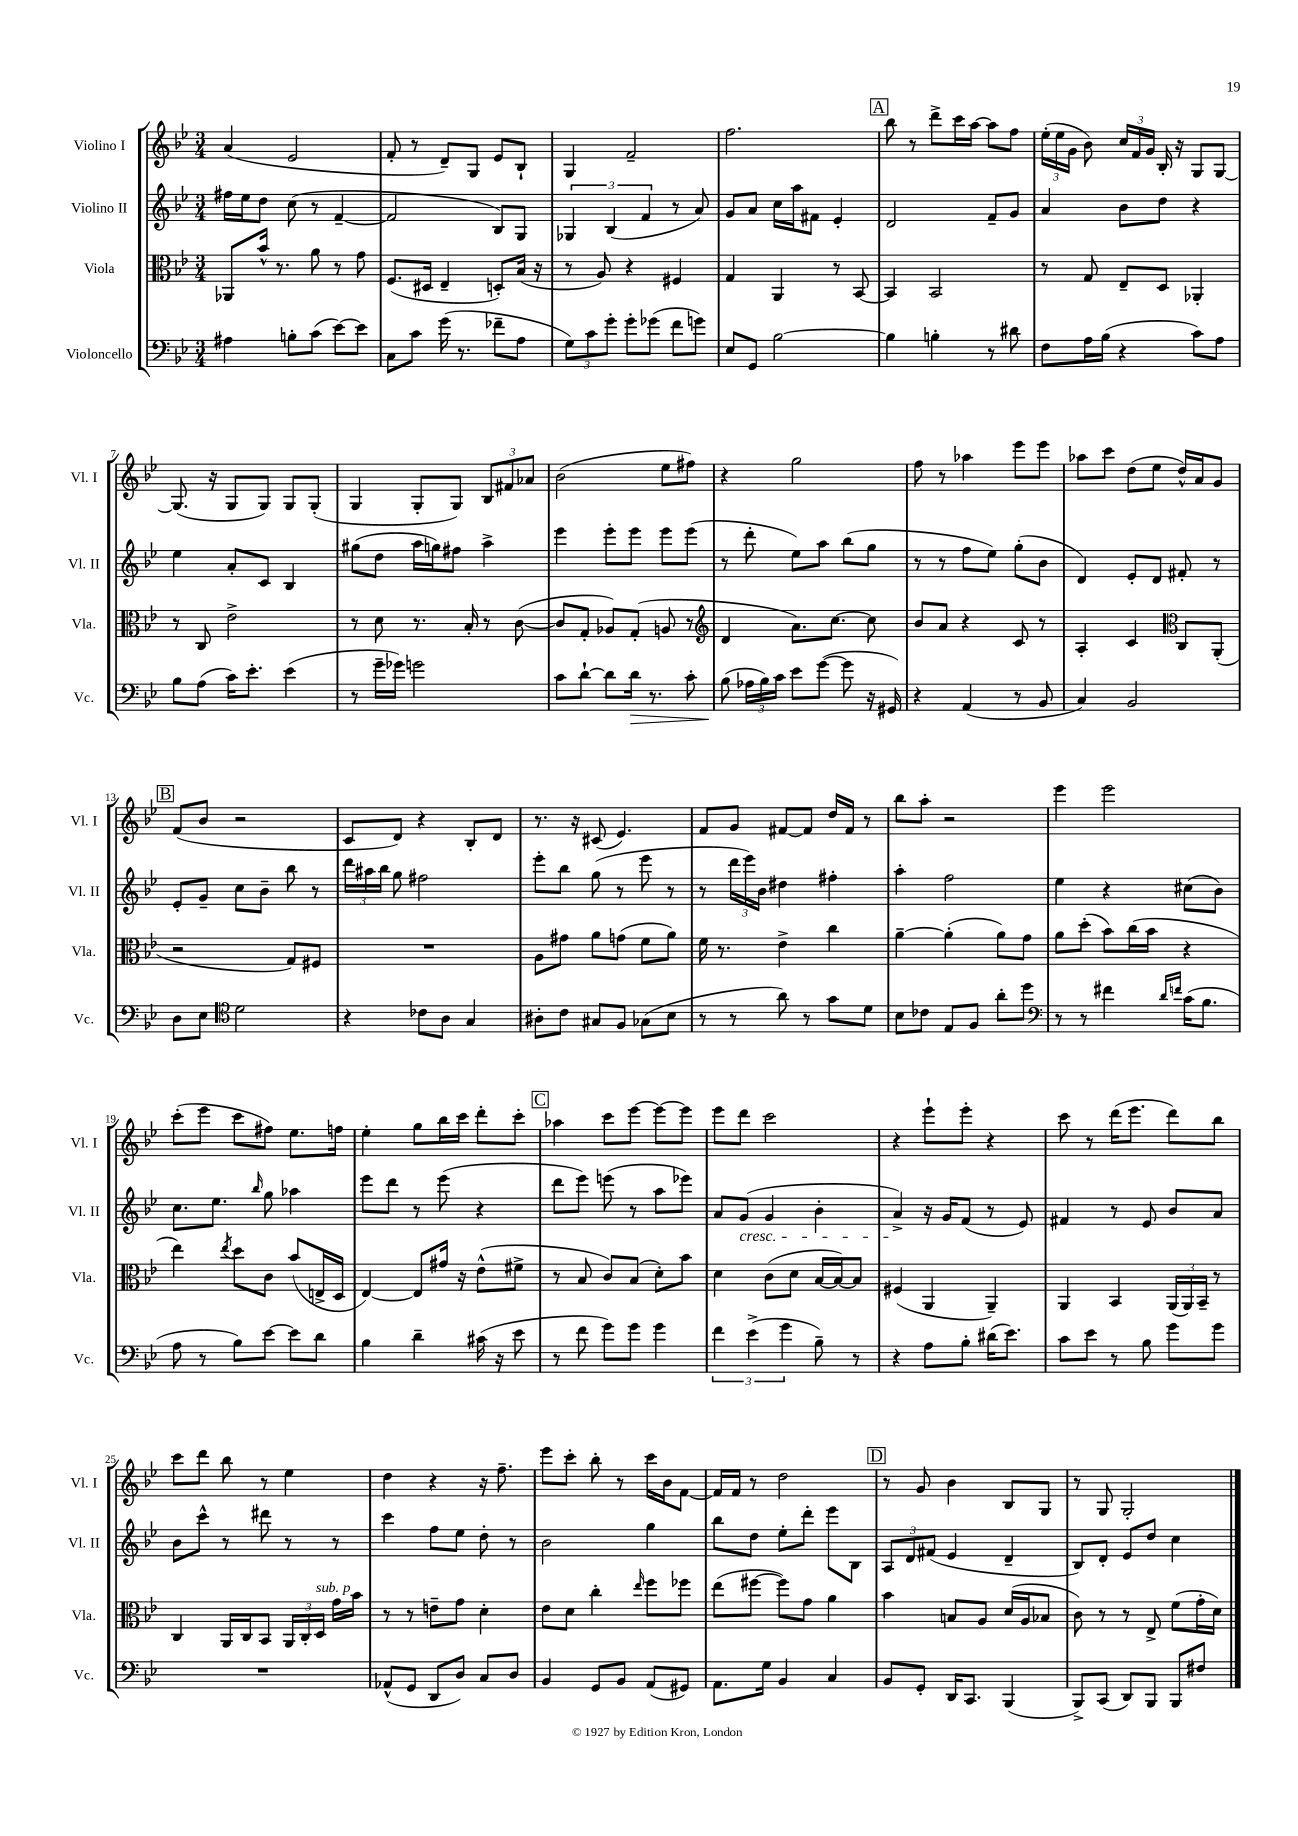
<<
\new StaffGroup <<
\new Staff = "s0" \with { instrumentName = "Violino I" shortInstrumentName = "Vl. I" } {
    \clef treble \key bes \major \numericTimeSignature \time 3/4
    \autoBeamOff a'4( ees'2 |
    f'8-. r8 d'8[--) g8] ees'8[ bes8]-! |
    g4 f'2-- |
    f''2. |
    \mark \markup { \box "A" } bes''8 r8 d'''8[-> c'''16 a''16]~ a''8[ f''8] |
    \tuplet 3/2 { ees''16[-.( ees''16 g'16] } bes'8) \tuplet 3/2 { c''16[ f'16 g'16] } bes16-. r16 g8[ g8]~ |
    g8.( r16 g8[ g8]) g8[ g8]-.( |
    g4 g8[-. g8]) \tuplet 3/2 { bes8[ fis'8 aes'8] } |
    bes'2( ees''8[ fis''8]) |
    r4 g''2 |
    f''8 r8 aes''4 ees'''8[ ees'''8] |
    aes''8[ c'''8] d''8[( ees''8] d''16[-^) a'16 g'8] |
    \mark \markup { \box "B" } f'8[( bes'8] r2 |
    c'8[ d'8]) r4 bes8[-. d'8] |
    r8. r16 cis'8( ees'4.) |
    f'8[ g'8] fis'8[~ fis'8] d''16[ fis'16] r8 |
    bes''8[ a''8]-. r2 |
    ees'''4 ees'''2 |
    c'''8[-.( ees'''8] c'''8[ fis''8]) ees''8.[ f''16] |
    ees''4-. g''8[ bes''16 c'''16] d'''8[-. c'''8]-. |
    \mark \markup { \box "C" } aes''4 c'''8[ ees'''8]~ ees'''8[~ ees'''8] |
    ees'''8[ d'''8] c'''2 |
    r4 ees'''8[-! ees'''8]-. r4 |
    c'''8 r8 d'''16[( ees'''8.] d'''8[) bes''8] |
    c'''8[ d'''8] bes''8 r8 ees''4 |
    d''4 r4 r16 f''8.-- |
    ees'''8[ c'''8]-. bes''8-. r8 c'''16[ bes'16 f'8]~ |
    f'16[ f'16] r8 d''2 |
    \mark \markup { \box "D" } r8 g'8 bes'4 bes8[ g8] |
    r8 g8 g2-. \bar "|." |
}
\new Staff = "s1" \with { instrumentName = "Violino II" shortInstrumentName = "Vl. II" } {
    \clef treble \key bes \major \numericTimeSignature \time 3/4
    \autoBeamOff fis''16[ ees''16 d''8] c''8( r8 f'4~-- |
    f'2 bes8[) g8] |
    \tuplet 3/2 { ges4 bes4( f'4 } r8 a'8) |
    g'8[ a'8] c''16[ a''16 fis'8] ees'4-. |
    \mark \markup { \box "A" } d'2 f'8[-- g'8] |
    a'4 bes'8[ d''8] r4 |
    ees''4 a'8[-. c'8] bes4 |
    gis''8[( d''8] a''16[ g''16) fis''8] a''4-> |
    ees'''4 ees'''8[-. ees'''8] ees'''8[ ees'''8]( |
    r8 d'''8-. ees''8[) a''8] bes''8[( g''8] |
    r8 r8 f''8[ ees''8]) g''8[-.( bes'8] |
    d'4) ees'8[-. d'8] fis'8-. r8 |
    \mark \markup { \box "B" } ees'8[-. g'8]-- c''8[ bes'8]-- bes''8 r8 |
    \tuplet 3/2 { d'''16[ ais''16 bes''16] } g''8 fis''2 |
    ees'''8[-. bes''8] g''8( r8 ees'''8 r8 |
    r8 \tuplet 3/2 { d'''16[ ees'''16) bes'16] } dis''4 fis''4-. |
    a''4-. f''2 |
    ees''4 r4 cis''8[( bes'8]) |
    c''8.[ ees''8.] \grace { bes''16 } g''8 aes''4 |
    ees'''8[ d'''8] r8 ees'''8( r4 |
    \mark \markup { \box "C" } d'''8[ ees'''8]) e'''8( r8 a''8[ ees'''8]) |
    a'8[ g'8]\cresc( g'4 bes'4-. |
    a'4->\!) r16 g'16[ f'8]( r8 ees'8) |
    fis'4 r8 ees'8 bes'8[ a'8] |
    bes'8[ c'''8]-^ r8 dis'''8 r8 r8 |
    c'''4 f''8[ ees''8] d''8-. r8 |
    bes'2 g''4 |
    bes''8[ d''8] ees''8[-. d'''8]-. ees'''8[ bes8] |
    \mark \markup { \box "D" } \tuplet 3/2 { a8[ d'8 fis'8]( } ees'4 d'4-- |
    bes8[) d'8]-. ees'8[ d''8] c''4 \bar "|." |
}
\new Staff = "s2" \with { instrumentName = "Viola" shortInstrumentName = "Vla." } {
    \clef alto \key bes \major \numericTimeSignature \time 3/4
    \autoBeamOff aes,8[ bes'16]-^ r8. a'8 r8 g'8 |
    f8.[( dis16] ees4-- d8[-.) bes16]( r16 |
    r8 a8) r4 fis4 |
    g4 a,4 r8 bes,8~ |
    \mark \markup { \box "A" } bes,4 bes,2 |
    r8 g8 ees8[-- d8] aes,4-. |
    r8 c8 ees'2-> |
    r8 d'8 r8. bes16-. r8 c'8~( |
    c'8[ g8]-. aes8[) g8]-.( a8 r8 |
    \clef treble d'4 a'8.[) c''8.]~ c''8 |
    bes'8[ a'8] r4 c'8 r8 |
    a4-. c'4 \clef alto c8[ a,8]-.( |
    \mark \markup { \box "B" } r2 g8[) fis8] |
    R2. |
    a8[ gis'8] a'8[ g'8]( f'8[ a'8]) |
    f'16 r8. ees'4-> c''4 |
    a'4~-- a'4-.( a'8[) g'8] |
    a'8[ d''8]-.( bes'8[) c''16( bes'16] r4 |
    ees''4) \acciaccatura { ees''8 } d''8[ c'8] bes'8[( e16-> d16] |
    ees4~) ees8[ gis'16] r16 ees'8[-^( fis'8]-> |
    \mark \markup { \box "C" } r8 bes8 c'8[) bes8]( d'8[-.) bes'8] |
    d'4 c'8[( d'8] bes16[~ bes16~) bes8] |
    fis4( a,4 a,4--) |
    a,4 bes,4 \tuplet 3/2 { a,16[( a,16) bes,16]-- } r8 |
    c4 a,16[ c16 bes,8] \tuplet 3/2 { a,16[ c16-. d16]^\markup { \italic "sub. p" } } g'16[ bes'16] |
    r8 r8 e'8[-- g'8] d'4-. |
    ees'8[ d'8] c''4-. \grace { ees''16 } f''8[ fes''8] |
    ees''8[( fis''8]~ fis''8[) g'8] a'4 |
    \mark \markup { \box "D" } bes'4 b8[ a8] d'16[( a16 bes8] |
    c'8) r8 r8 ees8-> f'8[( g'16-. d'16]) \bar "|." |
}
\new Staff = "s3" \with { instrumentName = "Violoncello" shortInstrumentName = "Vc." } {
    \clef bass \key bes \major \numericTimeSignature \time 3/4
    \autoBeamOff ais4 b8[-. c'8]( ees'8[~) ees'8] |
    c8[ c'8] g'16( r8. fes'8[-- a8] |
    \tuplet 3/2 { g8[) c'8 g'8]-. } g'8[-. ges'8]( f'8[ g'8]) |
    ees8[ g,8] bes2~ |
    \mark \markup { \box "A" } bes4 b4-. r8 dis'8 |
    f8[ a16 bes16]( r4 c'8[) a8] |
    bes8[ a8]( c'16[) ees'8.]-. ees'4( |
    r8 g'16[-- ges'16]) g'2 |
    c'8[ d'8]~-! d'8[ d'16]\> r8. c'8-. |
    bes8\!( \tuplet 3/2 { aes16[ bes16) c'16] } ees'8[ g'8]~( g'8 r16 gis,16) |
    r4 a,4( r8 bes,8 |
    c4) bes,2 |
    \mark \markup { \box "B" } d8[ ees8] \clef tenor d'2 |
    r4 ces'8[ a8] g4 |
    ais8[-. c'8] gis8[ f8] ges8[( bes8] |
    r8 r8 a'8) r8 g'8[ d'8] |
    bes8[ ces'8] ees8[ f8] a'8[-. d''8] |
    \clef bass r8 r8 fis'4 \grace { d'16[ f'16] } c'16[( bes8.] |
    a8 r8 bes8[) ees'8]~ ees'8[ d'8] |
    bes4 d'4-- cis'16( r16 ees'8 |
    \mark \markup { \box "C" } r8 f'8 g'8[) g'8] g'4 |
    \tuplet 3/2 { f'4 ees'4->( g'4 } bes8--) r8 |
    r4 a8[ bes8]-. dis'16[( ees'8.]) |
    c'8[ ees'8] r8 bes8 g'8[ g'8] |
    R2. |
    aes,8[-^( g,8] d,8[ d8]) c8[ d8] |
    bes,4 g,8[ bes,8] a,8[( gis,8]) |
    a,8.[ g16] bes,4 c4 |
    \mark \markup { \box "D" } bes,8[ g,8]-. d,16[ c,8.] bes,,4( |
    bes,,8[->) c,8]( d,8[) bes,,8] bes,,8[ fis8] \bar "|." |
}
>>
>>
